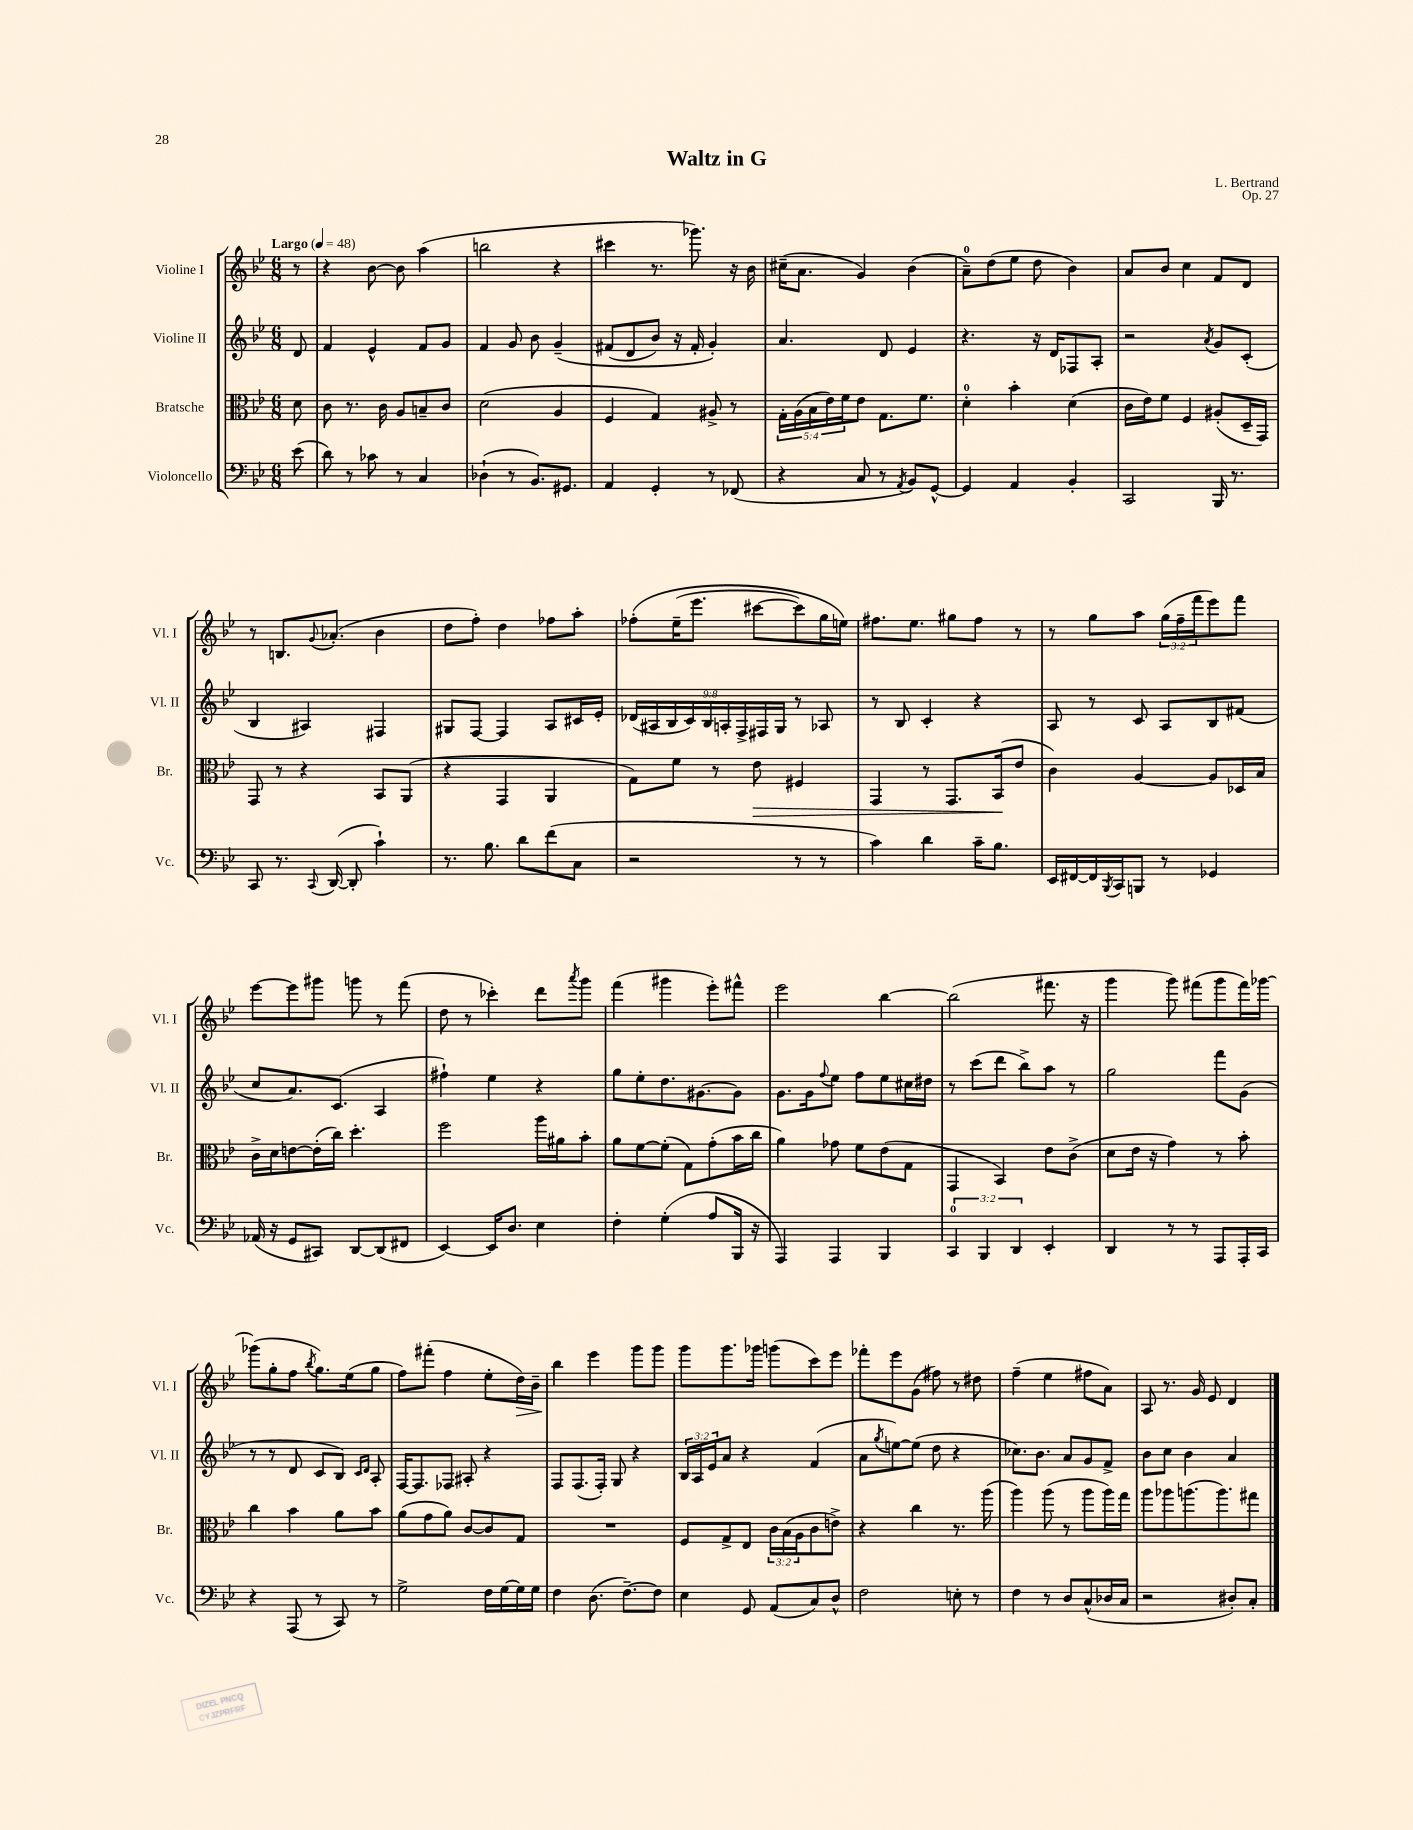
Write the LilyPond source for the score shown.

\header { title = "Waltz in G" composer = "L. Bertrand" opus = "Op. 27" }
<<
\new StaffGroup <<
\new Staff = "s0" \with { instrumentName = "Violine I" shortInstrumentName = "Vl. I" } {
    \clef treble \key bes \major \numericTimeSignature \time 6/8 \override Staff.TupletNumber.text = #tuplet-number::calc-fraction-text \partial 8 \tempo "Largo" 4 = 48
    r8 |
    r4 bes'8~ bes'8 a''4( |
    b''2 r4 |
    cis'''4 r8. ges'''8.) r16 bes'16 |
    cis''16--( a'8. g'4) bes'4( |
    a'8-0--) d''8( ees''8 d''8 bes'4) |
    a'8 bes'8 c''4 f'8 d'8 |
    r8 b8. \appoggiatura { g'8 } aes'8.-.( bes'4 |
    d''8 f''8-.) d''4 fes''8 a''8-. |
    fes''8-.\( ees''16--( ees'''8. cis'''8~ cis'''8) g''16 e''16\) |
    fis''8. ees''8. gis''8 fis''8 r8 |
    r8 g''8 a''8 \tuplet 3/2 { g''16( f''16-- f'''16 } ees'''8) f'''8 |
    ees'''8~ ees'''8 gis'''8 g'''8 r8 f'''8( |
    d''8 r8 ces'''4-.) d'''8 \acciaccatura { a'''8 } g'''8 |
    f'''4( gis'''4 ees'''8-.) fis'''8-^ |
    ees'''2 bes''4~ |
    bes''2( fis'''8. r16 |
    g'''4 g'''8) fis'''8( g'''8 fis'''16) ges'''16~ |
    ges'''8( g''8-. f''8 \acciaccatura { bes''8 } g''8.) ees''16( g''8 |
    f''8) fis'''8-.( f''4 ees''8-. d''16\>) bes'16-- |
    bes''4\! ees'''4 g'''8 g'''8 |
    g'''8 g'''8. ges'''16 g'''8( c'''8) ees'''8 |
    fes'''8-. ees'''8 g'8( fis''8) r8 dis''8 |
    f''4--( ees''4 fis''8 a'8) |
    a8 r8. g'16 ees'8 d'4 \bar "|." |
}
\new Staff = "s1" \with { instrumentName = "Violine II" shortInstrumentName = "Vl. II" } {
    \clef treble \key bes \major \numericTimeSignature \time 6/8 \override Staff.TupletNumber.text = #tuplet-number::calc-fraction-text \partial 8
    d'8 |
    f'4 ees'4-^ f'8 g'8 |
    f'4 g'8 bes'8 g'4--\( |
    fis'8( d'8 bes'8) r16 fis'16-. g'4-.\) |
    a'4. d'8 ees'4 |
    r4. r16 d'16 fes8 a8-. |
    r2 \acciaccatura { a'8 } g'8 c'8-.( |
    bes4 ais4) fis4 |
    gis8 f8~ f4 a8 cis'16 ees'16-. |
    \tuplet 9/8 { des'16( ais16 bes16 c'16) bes16 a16-. f16-> fis16 g16 } r8 aes8 |
    r8 bes8 c'4-. r4 |
    a8 r8 c'8 a8 bes8 fis'8( |
    c''8 a'8.) c'8.( a4 |
    fis''4-!) ees''4 r4 |
    g''8 ees''8-. d''8. gis'8.~ gis'8 |
    g'8. g'16 \appoggiatura { f''8 } ees''8 f''8 ees''8 cis''16 dis''16 |
    r8 c'''8( d'''8 bes''8->) a''8 r8 |
    g''2 f'''8 g'8( |
    r8 r8 d'8 c'8 bes8) \grace { c'16 d'16 } a8-. |
    f16~ f8. fes8 ais8-. r4 |
    f8 f8.( f16-.) g8 r4 |
    \tuplet 3/2 { bes16 a16 ees'16 } a'8 r4 f'4( |
    a'8 \acciaccatura { g''8 } e''8~) e''8( d''8 r4 |
    ces''8.) bes'8. a'8 g'8 f'8-> |
    bes'8 c''8 bes'4 a'4 \bar "|." |
}
\new Staff = "s2" \with { instrumentName = "Bratsche" shortInstrumentName = "Br." } {
    \clef alto \key bes \major \numericTimeSignature \time 6/8 \override Staff.TupletNumber.text = #tuplet-number::calc-fraction-text \partial 8
    d'8 |
    c'8 r8. c'16 a8 b8-- c'8 |
    d'2( a4 |
    f4 g4) ais8-> r8 |
    \tuplet 5/4 { g16-. a16( bes16 ees'16) f'16 } ees'8 g8. f'8. |
    d'4-0-. bes'4-. d'4( |
    c'16 ees'16) f'8 f4 ais8-.( d16-- g,16) |
    g,8 r8 r4 bes,8 a,8( |
    r4 g,4 a,4 |
    g8) f'8 r8 ees'8\> fis4 |
    g,4 r8 g,8. bes,16\!( ees'8 |
    c'4) a4~ a8 des16 bes16 |
    c'16-> d'16 e'8~ e'16-.( c''16) d''4.-. |
    f''2 a''16 ais'16 bes'8-. |
    a'8 f'8~ f'8-.( g8) g'8-.( bes'16 c''16 |
    a'4) ges'8 f'8 ees'8( g8 |
    g,4 bes,4) ees'8 c'8->( |
    d'8 ees'16 r16 g'4) r8 bes'8-. |
    c''4 bes'4 a'8 bes'8 |
    a'8( g'8 a'8) c'8~ c'8 g8 |
    R2. |
    f8 g8-> ees8 \tuplet 3/2 { c'16 bes16( a16 } c'8 e'8->) |
    r4 c''4 r8. a''16( |
    a''4) a''8( r8 a''8 a''16) g''16 |
    a''8 aes''8 a''8.( a''8.) gis''8 \bar "|." |
}
\new Staff = "s3" \with { instrumentName = "Violoncello" shortInstrumentName = "Vc." } {
    \clef bass \key bes \major \numericTimeSignature \time 6/8 \override Staff.TupletNumber.text = #tuplet-number::calc-fraction-text \partial 8
    ees'8( |
    d'8) r8 ces'8 r8 c4 |
    des4-!( r8 bes,8.) gis,8. |
    a,4 g,4-. r8 fes,8( |
    r4 c8 r8 \acciaccatura { a,8 } bes,8) g,8~-^ |
    g,4 a,4 bes,4-. |
    c,2 bes,,16 r8. |
    c,8 r8. \appoggiatura { c,8 } d,16~( d,8-. c'4-!) |
    r8. bes8. d'8 f'8( c8 |
    r2 r8 r8 |
    c'4) d'4 c'16-- bes8. |
    ees,16 fis,16~ fis,16 \acciaccatura { bes,,8 } c,16 b,,8 r8 ges,4 |
    aes,16( r16 g,8 cis,8) d,8~ d,8( fis,8 |
    ees,4~) ees,16 d8. ees4 |
    f4-. g4-.( a8 bes,,16 r16 |
    a,,4) a,,4 bes,,4 |
    \tuplet 3/2 { c,4-0 bes,,4 d,4 } ees,4-. |
    d,4 r8 r8 a,,8 a,,16-. c,16 |
    r4 a,,8( r8 c,8) r8 |
    g2-> f16 g16~ g16 g16 |
    f4 d8.( f8.~--) f8 |
    ees4 g,8 a,8( c8) d8-^ |
    f2 e8-. r8 |
    f4 r8 d8 c8-^( des16 c16 |
    r2 dis8-.) c8-. \bar "|." |
}
>>
>>
\layout { \context { \Score \remove "Bar_number_engraver" } }
